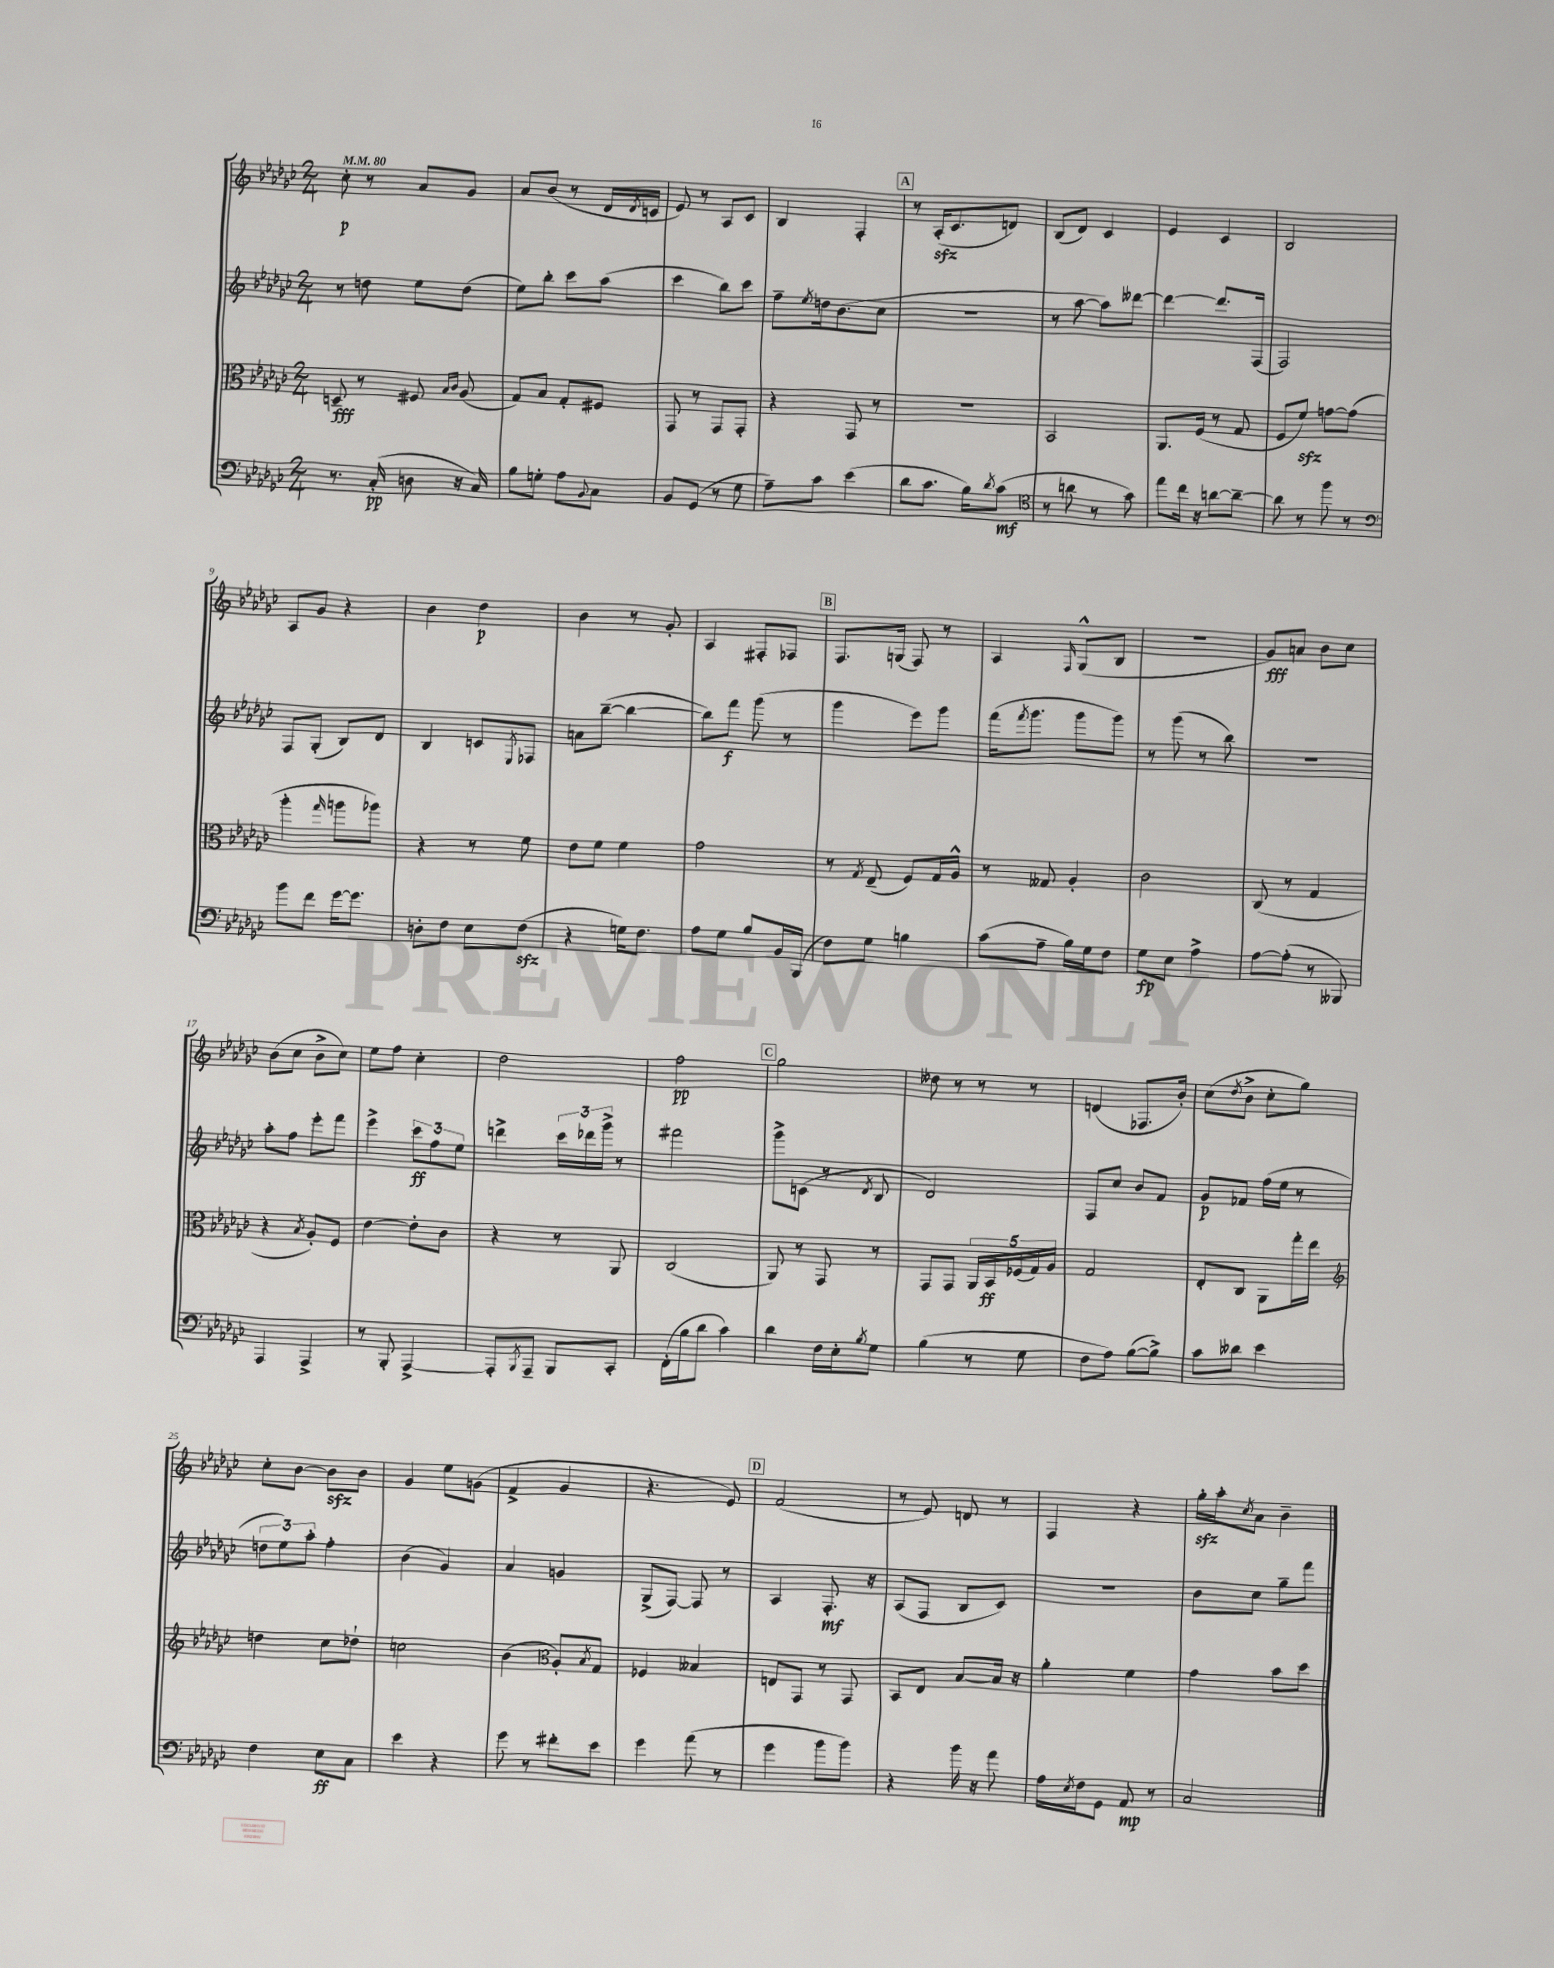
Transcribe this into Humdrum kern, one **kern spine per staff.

**kern	**dynam	**kern	**dynam	**kern	**dynam	**kern	**dynam
*part4	*part4	*part3	*part3	*part2	*part2	*part1	*part1
*staff4	*staff4	*staff3	*staff3	*staff2	*staff2	*staff1	*staff1
*clefF4	*	*clefC3	*	*clefG2	*	*clefG2	*
*k[b-e-a-d-g-c-]	*	*k[b-e-a-d-g-c-]	*	*k[b-e-a-d-g-c-]	*	*k[b-e-a-d-g-c-]	*
*M2/4	*	*M2/4	*	*M2/4	*	*M2/4	*
*MM80	*	*MM80	*	*MM80	*	*MM80	*
=1	=1	=1	=1	=1	=1	=1	=1
8.r	.	8Dn~/	fff	8r	.	8cc-'\	p
.	.	8r	.	8ddn\	.	8r	.
(16C-'/	pp	.	.	.	.	.	.
8Dn\	.	8F#X/	.	8ee-\L	.	8a-/L	.
.	.	16qqB-/LL	.	.	.	.	.
.	.	16qqc-/JJ	.	.	.	.	.
16r	.	(8A-/	.	(8dd\J	.	8g-/J	.
16C-/)	.	.	.	.	.	.	.
=2	=2	=2	=2	=2	=2	=2	=2
8B-\L	.	8G-/L)	.	8ee-\L)	.	8a-/L	.
8Gn'\J	.	8B-/J	.	8bb-'\J	.	(8b-/J	.
8A-\L	.	8G-'/L	.	8ccc-\L	.	8r	.
8qqBB-/	.	.	.	.	.	.	.
8C-\J	.	8F#X/J	.	(8aa-\J	.	16d-/LL	.
.	.	.	.	.	.	8qd-/	.
.	.	.	.	.	.	16cn/JJ	.
=3	=3	=3	=3	=3	=3	=3	=3
8BB-/L	.	8GG-/	.	4ccc-\	.	8e-/)	.
(8GG-/J	.	8r	.	.	.	8r	.
8r	.	8GG-/L	.	8bb-\L)	.	8A-/L	.
8G-\	.	8GG-'/J	.	8ccc-\J	.	8c-/J	.
=4	=4	=4	=4	=4	=4	=4	=4
8A-~\L)	.	4r	.	8ff~\L	.	4B-/	.
.	.	.	.	8qee-/	.	.	.
8c-\J	.	.	.	16ddn\k	.	.	.
.	.	.	.	(8.b-\	.	.	.
(4e-\	.	8GG-/	.	.	.	4F'/	.
.	.	8r	.	8cc-\J	.	.	.
!!LO:REH:place=s1:t=A
=5	=5	=5	=5	=5	=5	=5	=5
8d-\L	.	2r	.	2r	.	8r	.
8.c-\J	.	.	.	.	.	(16A-zz'/KL	.
.	.	.	.	.	.	8.c-/	.
16B-\KL)	.	.	.	.	.	.	.
8qd-/	.	.	.	.	.	.	.
(8c-\J	mf	.	.	.	.	8dn/J)	.
=6	=6	=6	=6	=6	=6	=6	=6
*clefC4	*	*	*	*	*	*	*
8r	.	2BB-/	.	8r	.	(8B-/L	.
8an\	.	.	.	[8aa-\	.	8d-/J)	.
8r	.	.	.	8aa-\L])	.	4c-/	.
8g-\)	.	.	.	[8ddd--X\J	.	.	.
=7	=7	=7	=7	=7	=7	=7	=7
8ee-\L	.	8.AA-/L	.	4ddd--\_	.	4e-/	.
16cc-\Jk	.	.	.	.	.	.	.
16r	.	(16F/Jk	.	.	.	.	.
[8an\L	.	8r	.	8.ddd--/L]	.	4c-/	.
8a~\J_	.	8G-/	.	.	.	.	.
.	.	.	.	(16F/Jk	.	.	.
=8	=8	=8	=8	=8	=8	=8	=8
8a\]	.	8F/L	.	2F/)	.	2B-/	.
8r	.	8fzz/J)	.	.	.	.	.
8ff\	.	[8gn\L	.	.	.	.	.
8r	.	(8g\J]	.	.	.	.	.
!!LO:LB:g=z
=9	=9	=9	=9	=9	=9	=9	=9
*clefF4	*	*	*	*	*	*	*
8b-\L	.	4aa-'\	.	8F/L	.	8A-/L	.
8f\J	.	.	.	(8G-'/J	.	8g-/J	.
.	.	16qqgg-/	.	.	.	.	.
[16g-\KL	.	8aan\L	.	8B-/L)	.	4r	.
8.g-\J]	.	.	.	.	.	.	.
.	.	8aa-X\J)	.	8d-/J	.	.	.
=10	=10	=10	=10	=10	=10	=10	=10
8Dn'\L	.	4r	.	4B-/	.	4b-\	.
8F\J	.	.	.	.	.	.	.
8E-\L	.	8r	.	8cn/L	.	4dd-\	p
.	.	.	.	8qE-/	.	.	.
(8Fzz\J	.	8f\	.	8F-X/J	.	.	.
=11	=11	=11	=11	=11	=11	=11	=11
4r	.	8e-\L	.	8an\L	.	4b-\	.
.	.	8f\J	.	([8bb-~\J	.	.	.
16Gn\KL)	.	4f\	.	4bb-\_	.	8r	.
8.F\J	.	.	.	.	.	.	.
.	.	.	.	.	.	8g-'/	.
=12	=12	=12	=12	=12	=12	=12	=12
8A-\L	.	2g-\	.	8bb-\L])	.	4A-/	.
8G-\J	.	.	.	8fff\J	f	.	.
8B-/L	.	.	.	(8ggg-\	.	8F#X'/L	.
16BB-/L	.	.	.	8r	.	8F-X/J	.
(16BBB-/JJ	.	.	.	.	.	.	.
!!LO:REH:place=s1:t=B
=13	=13	=13	=13	=13	=13	=13	=13
8F\L)	.	8r	.	4ggg-\	.	8.F/L	.
.	.	8qG-/	.	.	.	.	.
8G-\J	.	(8E-~/	.	.	.	.	.
.	.	.	.	.	.	(16Gn/Jk	.
4Bn\	.	8F/L)	.	8eee-\L)	.	8F/)	.
.	.	16G-/L	.	8ggg-\J	.	8r	.
.	.	16A-^^/JJ	.	.	.	.	.
=14	=14	=14	=14	=14	=14	=14	=14
(8c-\L	.	8r	.	(16fff\KL	.	4A-/	.
.	.	.	.	8qfff/	.	.	.
.	.	.	.	8.ggg-\J	.	.	.
8A-~\J	.	8G--X/	.	.	.	.	.
.	.	.	.	.	.	16qqF/	.
16B-\LL)	.	4A-'/	.	8ggg-\L	.	(8G-^^/L	.
16G-\J	.	.	.	.	.	.	.
8F\J	.	.	.	8ggg-\J)	.	8B-/J	.
=15	=15	=15	=15	=15	=15	=15	=15
8G-\L	fp	2c-\	.	8r	.	2r	.
8E-\J	.	.	.	(8ggg-\	.	.	.
4A-^\	.	.	.	8r	.	.	.
.	.	.	.	8bb-\)	.	.	.
=16	=16	=16	=16	=16	=16	=16	=16
[8A-\L	.	(8C-/	.	2r	.	8g-/L)	fff
(8A-'\J]	.	8r	.	.	.	8an/J	.
8r	.	4G-/	.	.	.	8b-\L	.
8BBB--X/)	.	.	.	.	.	8cc-\J	.
!!LO:LB:g=z
=17	=17	=17	=17	=17	=17	=17	=17
4AAA-/	.	4r	.	8aa-'\L	.	(8b-\L	.
.	.	.	.	8ff\J	.	8cc-\J	.
.	.	8qB-/	.	.	.	.	.
4AAA-^/	.	8A-'/L)	.	8eee-'\L	.	8b-^\L	.
.	.	8F/J	.	8fff\J	.	8cc-\J)	.
=18	=18	=18	=18	=18	=18	=18	=18
8r	.	[4e-\	.	4eee-^\	.	8ee-\L	.
8BBB-'/	.	.	.	.	.	8ff\J	.
[4AAA-^/	.	8e-'\L]	.	12ccc-\L	ff	4cc-'\	.
.	.	.	.	12ff\	.	.	.
.	.	8c-\J	.	.	.	.	.
.	.	.	.	12ee-\J	.	.	.
=19	=19	=19	=19	=19	=19	=19	=19
8AAA-'/L]	.	4r	.	4dddn^\	.	2dd-\	.
8qBBB-/	.	.	.	.	.	.	.
8AAA-~/J	.	.	.	.	.	.	.
8BBB-/L	.	8r	.	24ccc-\LL	.	.	.
.	.	.	.	24ddd-X\	.	.	.
.	.	.	.	24ggg-^\JJ	.	.	.
8CC-'/J	.	8AA-/	.	8r	.	.	.
=20	=20	=20	=20	=20	=20	=20	=20
(16FF'\LL	.	(2C-/	.	2fff#X\	.	2ff\	pp
16B-\J	.	.	.	.	.	.	.
8d-\J	.	.	.	.	.	.	.
4c-\)	.	.	.	.	.	.	.
!!LO:REH:place=s1:t=C
=21	=21	=21	=21	=21	=21	=21	=21
4d-\	.	8AA-/)	.	8ggg-^\L	.	2gg-\	.
.	.	8r	.	(8cn\J	.	.	.
16F\LL	.	8GG-/	.	8r	.	.	.
16E-'\J	.	.	.	.	.	.	.
8qB-/	.	.	.	8qd-/	.	.	.
8G-\J	.	8r	.	8B-/	.	.	.
=22	=22	=22	=22	=22	=22	=22	=22
(4B-\	.	8GG-/L	.	2d-/)	.	8dd--X\	.
.	.	8GG-/J	.	.	.	8r	.
8r	.	20AA-/LL	.	.	.	8r	.
.	.	20BB-/	ff	.	.	.	.
.	.	(20F-X/	.	.	.	.	.
8G-\	.	.	.	.	.	8r	.
.	.	20G-/)	.	.	.	.	.
.	.	20A-/JJ	.	.	.	.	.
=23	=23	=23	=23	=23	=23	=23	=23
8F\L	.	2G-/	.	8F/L	.	(4dn/	.
8A-\J)	.	.	.	8cc-/J	.	.	.
([8B-\L	.	.	.	8b-/L	.	8.F-X/L	.
8B-^\J])	.	.	.	8f/J	.	.	.
.	.	.	.	.	.	16b-'/Jk)	.
=24	=24	=24	=24	=24	=24	=24	=24
8c-\L	.	8E-'/L	.	8g-/L	p	(8cc-\L	.
.	.	.	.	.	.	8qdd-/	.
8d--X\J	.	8C-/J	.	8f-X/J	.	8b-^\J	.
4e-\	.	8AA-\L	.	(16ff\LL	.	8cc-'\L	.
.	.	.	.	16ee-\JJ	.	.	.
.	.	16gg-'\L	.	8r	.	8gg-\J)	.
.	.	16ee-\JJ	.	.	.	.	.
!!LO:LB:g=z
=25	=25	=25	=25	=25	=25	=25	=25
*	*	*clefG2	*	*	*	*	*
4F\	.	4ddn\	.	12ddn\L	.	8cc-'\L	.
.	.	.	.	12ee-\)	.	.	.
.	.	.	.	.	.	[8b-\J	.
.	.	.	.	12aa-'\J	.	.	.
8E-\L	ff	8cc-\L	.	4ff'\	.	8b-zz\L]	.
8C-\J	.	8dd-X`\J	.	.	.	8b-\J	.
=26	=26	=26	=26	=26	=26	=26	=26
4e-\	.	2ccn\	.	(4b-\	.	4g-/	.
4r	.	.	.	4g-/)	.	8ee-\L	.
.	.	.	.	.	.	(8gn\J	.
=27	=27	=27	=27	=27	=27	=27	=27
8g-\	.	(4b-\	.	4a-/	.	4f^/	.
8r	.	.	.	.	.	.	.
*	*	*clefC3	*	*	*	*	*
8f#X'\L	.	8A-'/L)	.	4gn/	.	4g-/	.
.	.	8qB-/	.	.	.	.	.
8e-\J	.	8G-/J	.	.	.	.	.
=28	=28	=28	=28	=28	=28	=28	=28
4g-\	.	4F-X/	.	(8G-^/L	.	4.r	.
.	.	.	.	[8F/J)	.	.	.
(8a-\	.	4B--X/	.	8F/]	.	.	.
8r	.	.	.	8r	.	8e-/)	.
!!LO:REH:place=s1:t=D
=29	=29	=29	=29	=29	=29	=29	=29
4g-\	.	8En/L	.	4A-/	.	(2f/	.
.	.	8GG-/J	.	.	.	.	.
8b-\L	.	8r	.	8.F'/	mf	.	.
8b-\J)	.	8GG-/	.	.	.	.	.
.	.	.	.	16r	.	.	.
=30	=30	=30	=30	=30	=30	=30	=30
4r	.	8BB-/L	.	(8A-/L	.	8r	.
.	.	8E-/J	.	8F/J	.	8e-/)	.
16b-\	.	[8B-/L	.	8B-/L	.	8dn/	.
16r	.	.	.	.	.	.	.
8a-\	.	16B-/Jk]	.	8c-/J)	.	8r	.
.	.	16r	.	.	.	.	.
=31	=31	=31	=31	=31	=31	=31	=31
16A-\LL	.	4a-'\	.	2r	.	4F/	.
8qE-/	.	.	.	.	.	.	.
16F\J	.	.	.	.	.	.	.
8GG-\J	.	.	.	.	.	.	.
8AA-/	mp	4f\	.	.	.	4r	.
8r	.	.	.	.	.	.	.
=32	=32	=32	=32	=32	=32	=32	=32
2C-/	.	4g-\	.	8b-\L	.	16gg-zz'\LL	.
.	.	.	.	.	.	16aa-'\J	.
.	.	.	.	.	.	8qcc-/	.
.	.	.	.	8cc-\J	.	8a-\J	.
.	.	8b-\L	.	8gg-~\L	.	4b-~\	.
.	.	8dd-\J	.	8fff\J	.	.	.
==	==	==	==	==	==	==	==
*-	*-	*-	*-	*-	*-	*-	*-
